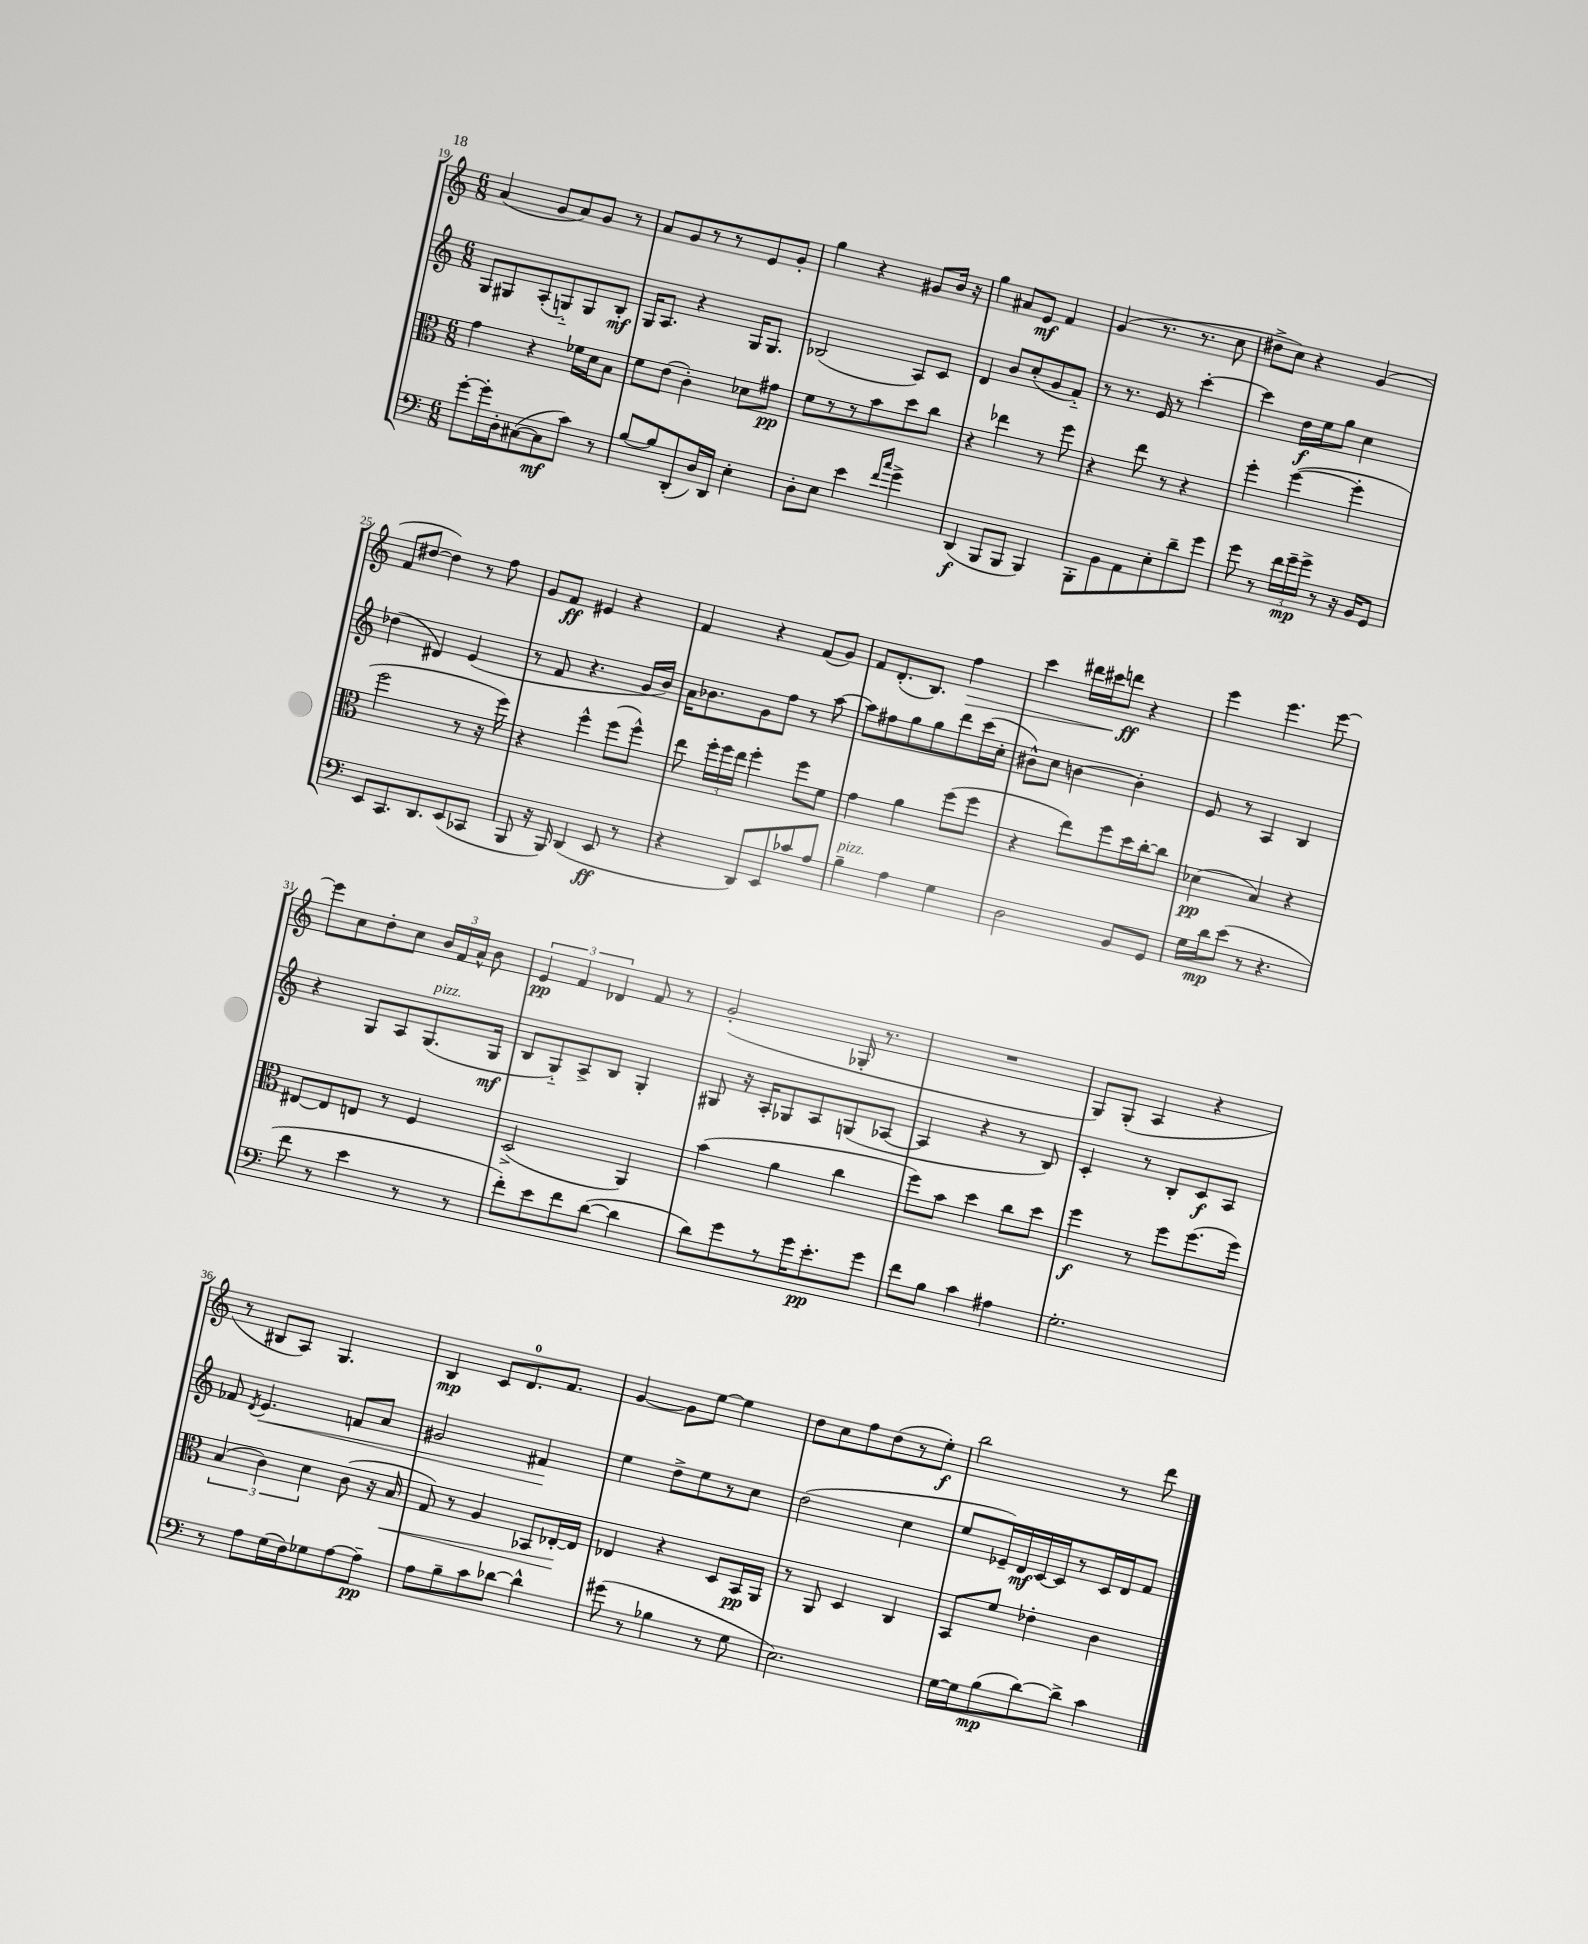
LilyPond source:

<<
\new StaffGroup <<
\new Staff = "s0" {
    \clef treble \key c \major \numericTimeSignature \time 6/8
    \autoBeamOff a'4( g'8[ a'8) g'8] r8 |
    a'8[ g'8 r8 r8 e'8 g'8]-. |
    g''4 r4 gis'8[ b'16] r16 |
    g''4 ais'8[ e'8]\mf f'4 |
    g'4( r8. r8. c''8 |
    dis''8[-> c''8]) r4 g'4( |
    f'8[ dis''8]~ dis''4) r8 f''8 |
    g'8[ f'8]\ff eis'4 r4 |
    f'4 r4 f'8[( g'8]) |
    f'8[ d'8.-.( b8.]) f''4\> |
    c'''4 dis'''16[ cis'''16 d'''8]\ff\! r4 |
    e'''4 e'''4. e'''8~ |
    e'''8[ c''8 d''8-. c''8] \tuplet 3/2 { b'16[ f'16 a'16]-^ } b'8 |
    \tuplet 3/2 { e'4\pp f'4 des'4 } f'8 r8 |
    g'2-.( ges16-. r8. |
    R2. |
    g8[) g8]-.( a4 r4 |
    r8 bis8[ a8]) g4. |
    b4\mp c'8[ d'8.-0 f'8.] |
    g'4~ g'8[ e''8]~ e''4 |
    d''8[ c''8 f''8 d''8( r8 e''8]-.\f) |
    b''2 r8 d'''8 \bar "|." |
}
\new Staff = "s1" {
    \clef treble \key c \major \numericTimeSignature \time 6/8
    \autoBeamOff g8[ gis8 a8-.( g8-_) g8 b8]-.\mf |
    g16[ a8.] r4 g16[ g8.] |
    bes2( a8[) c'8] |
    d'4 b'8[ c''8-.( g'8 f'8]-_) |
    r8 r8. e'16 r8 c'''4~-. |
    c'''4 d''16[\f e''16 g''8] c''4 |
    des''4( dis'4) e'4( |
    r8 f'8 r4. g'16[ b'16]) |
    a'16[ bes'8. g'8 f''8] r8 a''8~ |
    a''8[ fis''8 g''8 g''8 d'''8 c'''16( c''16]-. |
    bis'8[-^) c''8] b'4~ b'4-. |
    e'8 r8 a4 b4 |
    r4 g8[ a8 g8.^\markup { \italic "pizz." }( g16]\mf |
    b8[ g8-_) a8-> b8] g4-. |
    gis8 r16 a16[-. ges8 a8 g8( aes8]~ |
    aes4 r4 r8 b8) |
    c'4-. r8 b8[-. c'8\f a8] |
    fes'8 \acciaccatura { d'8 } e'4.\< f'8[ a'8] |
    gis'2 fis'4\! |
    e''4 d''8[-> e''8 r8 c''8] |
    d''2( c''4 |
    e''8[ ees'16--) d'16\mf c'16~ c'16 r8 c'16 d'16 f'8] \bar "|." |
}
\new Staff = "s2" {
    \clef alto \key c \major \numericTimeSignature \time 6/8
    \autoBeamOff g'4 r4 fes'16[ d'16 b8] |
    f'8[ e'8]( c'4-.) des'8[ gis'8]\pp |
    f'8[ r8 r8 b'8 d''8 c''8] |
    r4 ees''4 r8 f''8 |
    r4 e''8 r8 r4 |
    f''4-. f''4~( f''4-. |
    f''2 r8 r16 f''16) |
    r4 f''4-^ f''8[( f''8]-^) |
    e''8 \tuplet 3/2 { f''16[-. f''16 e''16] } f''4-. f''8[ f'8] |
    g'4 a'4 f''8[( f''8] |
    r4 e''8[) f''8 d''16 c''16~-. c''8] |
    des'4\pp( b4) r4 |
    eis8[~ eis8 e8] r8 f4 |
    d2->( a,4) |
    b'4( a'4 c''4 |
    f''8[) b'8] d''4 c''8[ d''8] |
    f''4\f r8 f''8[ f''8.( f''16]) |
    \tuplet 3/2 { b4( c'4) d'4 } c'8( r16 b16\< |
    g8) r8 a4 bes,8[ ees16~-.\! ees16] |
    ees4 r4 d8[ b,16\pp a,16] |
    r8 a,8 d4 c4 |
    b,8[ f'8] ees'4-. c'4 \bar "|." |
}
\new Staff = "s3" {
    \clef bass \key c \major \numericTimeSignature \time 6/8
    \autoBeamOff g'8[~-. g'16-. d16-. cis8~( cis8\mf c'8]) r8 |
    b8[~ b8 d,8-.( d16) d,16] e4-. |
    d8[-. e8] e'4 \grace { f'16[ c''16] } g'4-> |
    d,4\f( b,,8[ b,,8] b,,4) |
    b,,8[-. b,8 a,8 e8-. d'8-- g'8] |
    g'8 r8 \tuplet 3/2 { f'16[ g'16--\mp g'16]-> } r8 r16 b,16[ g,8] |
    e,8[ c,8. d,8. e,8( ces,8] |
    b,,8 r16 b,,16) d,4( e,8\ff r8 |
    r4 d,8[) e,8 ces'8 a8] |
    b4--^\markup { \italic "pizz." } a4 g4 |
    d2 b,8[ g,8] |
    g16[ d'16\mp e'8]( r8 r4. |
    f'8 r8 e'4 r8 r8 |
    f'8[-.) e'8 f'8 d'8]~( d'4 |
    d'8[) g'8 r8 g'16 e'8.-.\pp g'8] |
    f'8[ b8] c'4 ais4 |
    g2.-. |
    r8 a8[ g16( f16) ges8 a8~ a8]--\pp |
    a8[ b8-- c'8 des'8]~ des'4-^ |
    gis'8( r8 bes4 r8 g8 |
    e2.) |
    g16[~ g16 b8\mp( d'8~) d'8]-> c'4 \bar "|." |
}
>>
>>
\layout { \context { \Score currentBarNumber = #19 } }
